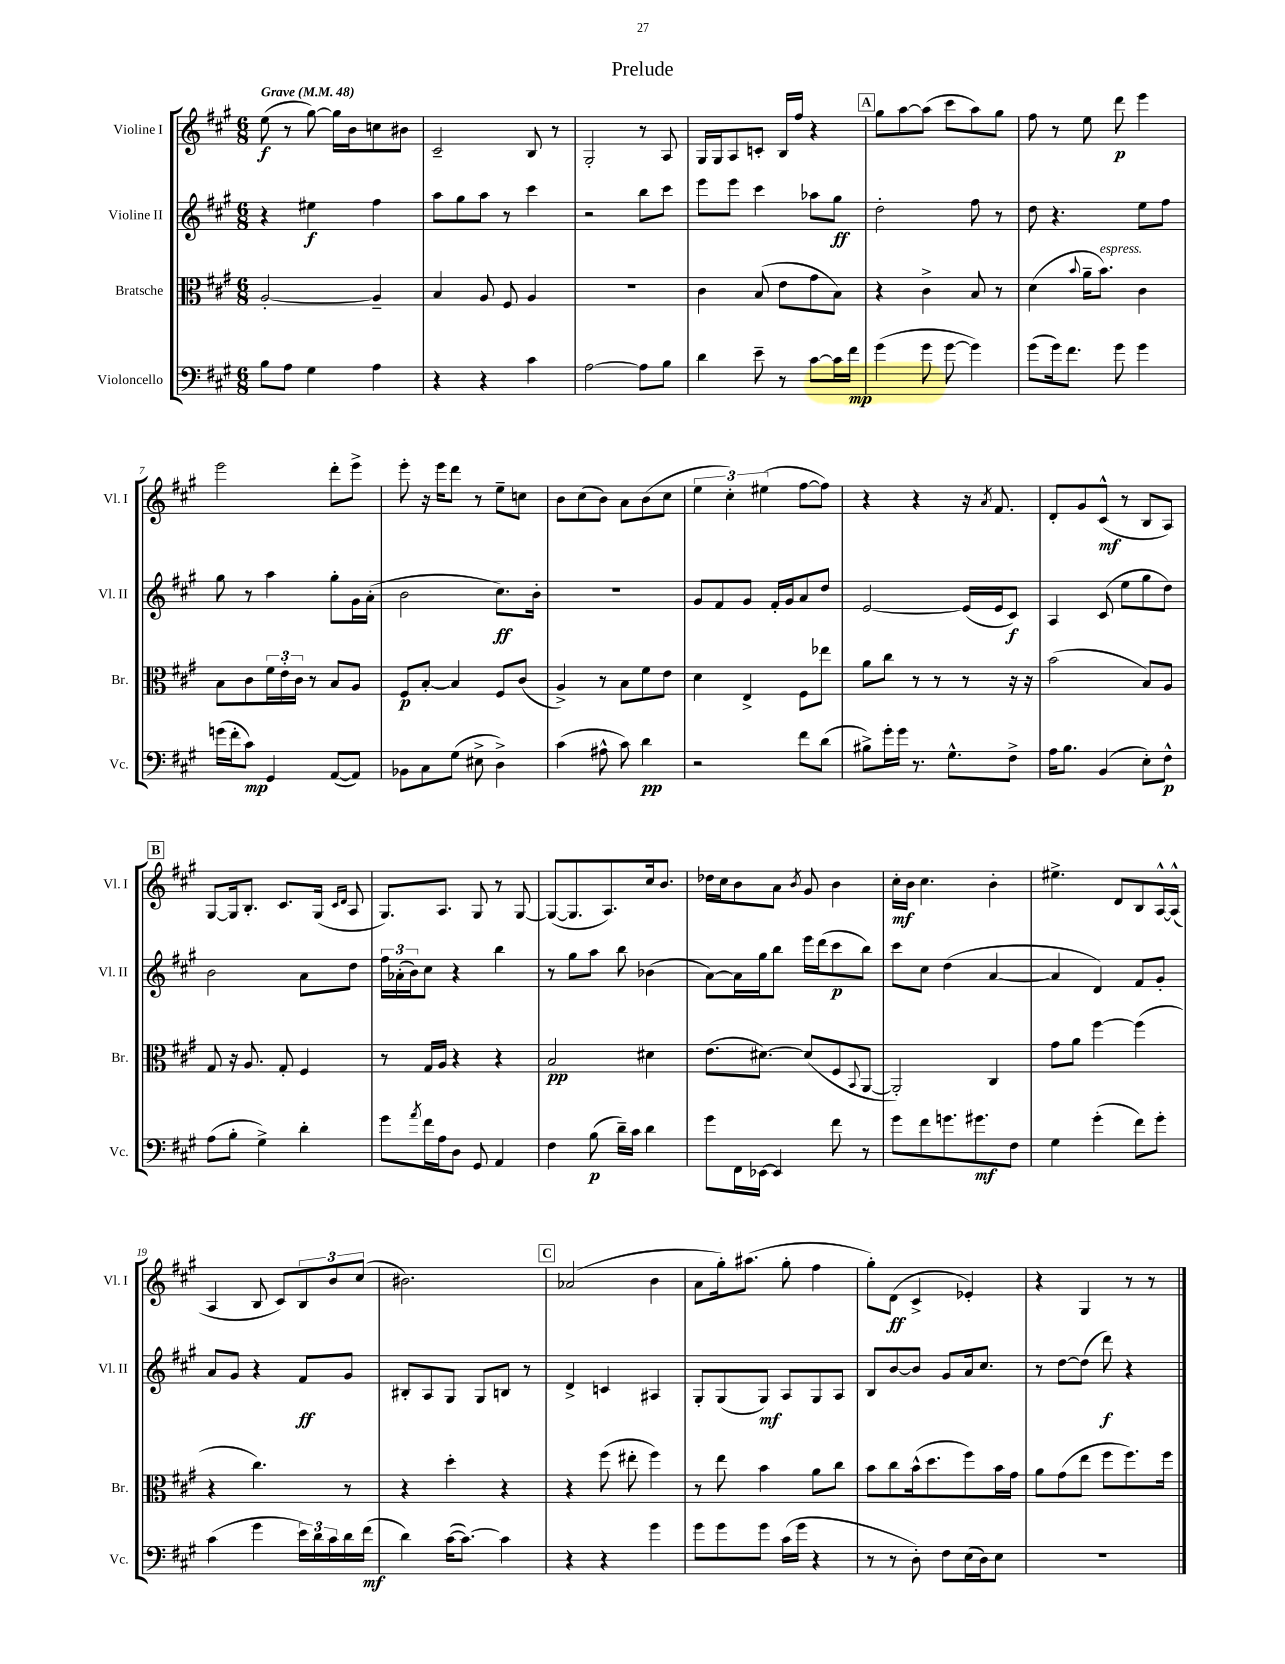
\header { title = "Prelude" }
<<
\new StaffGroup <<
\new Staff = "s0" \with { instrumentName = "Violine I" shortInstrumentName = "Vl. I" } {
    \clef treble \key a \major \numericTimeSignature \time 6/8 \tempo "Grave" 4 = 48
    e''8\f( r8 gis''8~) gis''16 b'16 c''8 bis'8 |
    cis'2-- b8 r8 |
    gis2-. r8 a8 |
    gis16 gis16 a8 c'8-. b16 fis''16 r4 |
    \mark \markup { \box "A" } gis''8 a''8~ a''8( cis'''8 a''8) gis''8 |
    fis''8 r8 e''8 d'''8\p e'''4 |
    e'''2 d'''8-. e'''8-> |
    e'''8-. r16 e'''16 d'''8 r8 e''8-- c''8 |
    b'8 cis''8( b'8) a'8 b'8( cis''8 |
    \tuplet 3/2 { e''4 cis''4-.) eis''4( } fis''8~ fis''8) |
    r4 r4 r16 \acciaccatura { a'8 } fis'8. |
    d'8-. gis'8 cis'8-^\mf( r8 b8 a8) |
    \mark \markup { \box "B" } gis8~ gis16 b8.-. cis'8. gis16( \grace { cis'16 d'16 } a8 |
    gis8.) a8. gis8 r8 gis8~ |
    gis8~( gis8. a8.) cis''16 b'8. |
    des''16 cis''16 b'8 a'8 \acciaccatura { b'8 } gis'8 b'4 |
    cis''16-.\mf b'16 cis''4. b'4-. |
    eis''4.-> d'8 b8 a16~-^ a16-^( |
    a4 b8 cis'8) \tuplet 3/2 { b8 b'8 cis''8( } |
    bis'2.) |
    \mark \markup { \box "C" } aes'2( b'4 |
    a'8 gis''16-.) ais''8.( gis''8-. fis''4 |
    gis''8-.) d'8\ff( cis'4-> ees'4-.) |
    r4 gis4 r8 r8 \bar "|." |
}
\new Staff = "s1" \with { instrumentName = "Violine II" shortInstrumentName = "Vl. II" } {
    \clef treble \key a \major \numericTimeSignature \time 6/8
    r4 eis''4\f fis''4 |
    a''8 gis''8 a''8 r8 cis'''4 |
    r2 b''8 cis'''8 |
    e'''8 e'''8 cis'''4 aes''8 gis''8\ff |
    \mark \markup { \box "A" } d''2-. fis''8 r8 |
    d''8 r4. e''8 fis''8 |
    gis''8 r8 a''4 gis''8-. gis'16 a'16-.( |
    b'2 cis''8.\ff) b'16-. |
    R2. |
    gis'8 fis'8 gis'8 fis'16-. gis'16 a'8 d''8 |
    e'2~ e'16( e'16 cis'8\f) |
    a4 cis'8( e''8 gis''8 d''8) |
    \mark \markup { \box "B" } b'2 a'8 d''8 |
    \tuplet 3/2 { fis''16 aes'16-.( b'16) } cis''8 r4 b''4 |
    r8 gis''8 a''8 b''8 bes'4( |
    a'8~) a'16 gis''16 b''8 e'''16 d'''16( cis'''8\p b''8) |
    cis'''8 cis''8 d''4( a'4~ |
    a'4 d'4) fis'8 gis'8-. |
    a'8 gis'8 r4 fis'8\ff gis'8 |
    bis8-. a8 gis8 gis8 b8 r8 |
    \mark \markup { \box "C" } d'4-> c'4 ais4 |
    gis8-. gis8( gis8\mf) a8 gis8 a8 |
    b8 b'8~ b'8 gis'8 a'16 cis''8. |
    r8 d''8~ d''8( d'''8\f) r4 \bar "|." |
}
\new Staff = "s2" \with { instrumentName = "Bratsche" shortInstrumentName = "Br." } {
    \clef alto \key a \major \numericTimeSignature \time 6/8
    a2~-. a4-- |
    b4 a8 fis8 a4 |
    R2. |
    cis'4 b8( e'8 gis'8 b8) |
    \mark \markup { \box "A" } r4 cis'4-> b8 r8 |
    d'4( \appoggiatura { b'8 } a'16-- b'8.^\markup { \italic "espress." }) cis'4 |
    b8 cis'8 \tuplet 3/2 { fis'16 e'16-. cis'16 } r8 b8 a8 |
    fis8\p b8~-. b4 fis8 cis'8( |
    a4->) r8 b8 fis'8 e'8 |
    d'4 e4-> fis8 ees''8 |
    a'8 cis''8 r8 r8 r8 r16 r16 |
    b'2( b8) a8 |
    \mark \markup { \box "B" } gis8 r16 a8. gis8-. fis4 |
    r8 gis16 a16 r4 r4 |
    b2\pp dis'4 |
    e'8.( dis'8.~) dis'8( fis8 \appoggiatura { b,8 } a,8~ |
    a,2-.) cis4 |
    gis'8 a'8 fis''4~ fis''4( |
    r4 cis''4.) r8 |
    r4 d''4-. r4 |
    \mark \markup { \box "C" } r4 fis''8( eis''8-. fis''4) |
    r8 e''8 b'4 a'8 cis''8 |
    b'8 cis''8 b'16-^( d''8. fis''8) b'16 gis'16 |
    a'8 gis'8( e''8 fis''8 fis''8.) fis''16 \bar "|." |
}
\new Staff = "s3" \with { instrumentName = "Violoncello" shortInstrumentName = "Vc." } {
    \clef bass \key a \major \numericTimeSignature \time 6/8
    b8 a8 gis4 a4 |
    r4 r4 cis'4 |
    a2~ a8 b8 |
    d'4 e'8-- r8 cis'8~ cis'16 fis'16\mp |
    \mark \markup { \box "A" } gis'4( gis'8 gis'8~ gis'4) |
    gis'8( gis'16) fis'8. gis'8 gis'4 |
    g'16( fis'16-. cis'8\mp) gis,4 a,8~( a,8) |
    bes,8 cis8 gis8( eis8-> d4->) |
    cis'4( ais8-^ cis'8) d'4\pp |
    r2 fis'8 d'8( |
    bis8->) gis'16-. gis'16 r8. gis8.-^ fis8-> |
    a16 b8. b,4( e8-.) fis8-^\p |
    \mark \markup { \box "B" } a8( b8-. gis4->) d'4-. |
    gis'8 \acciaccatura { a'8 } fis'16 a16 d8 gis,8 a,4 |
    fis4 b8\p( d'16--) cis'16 d'4 |
    gis'8 fis,16 ees,16~ ees,4 fis'8 r8 |
    gis'8 fis'8 g'8. gis'8.\mf fis8 |
    gis4 gis'4-.( fis'8) gis'8-. |
    cis'4( gis'4 \tuplet 3/2 { e'16) d'16 cis'16 } d'16 fis'16\mf( |
    d'4) cis'16~( cis'8.~) cis'4 |
    \mark \markup { \box "C" } r4 r4 gis'4 |
    gis'8 gis'8 gis'8 cis'16( gis'16 r4 |
    r8 r8 d8-.) fis8 e16( d16) e8 |
    R2. \bar "|." |
}
>>
>>
